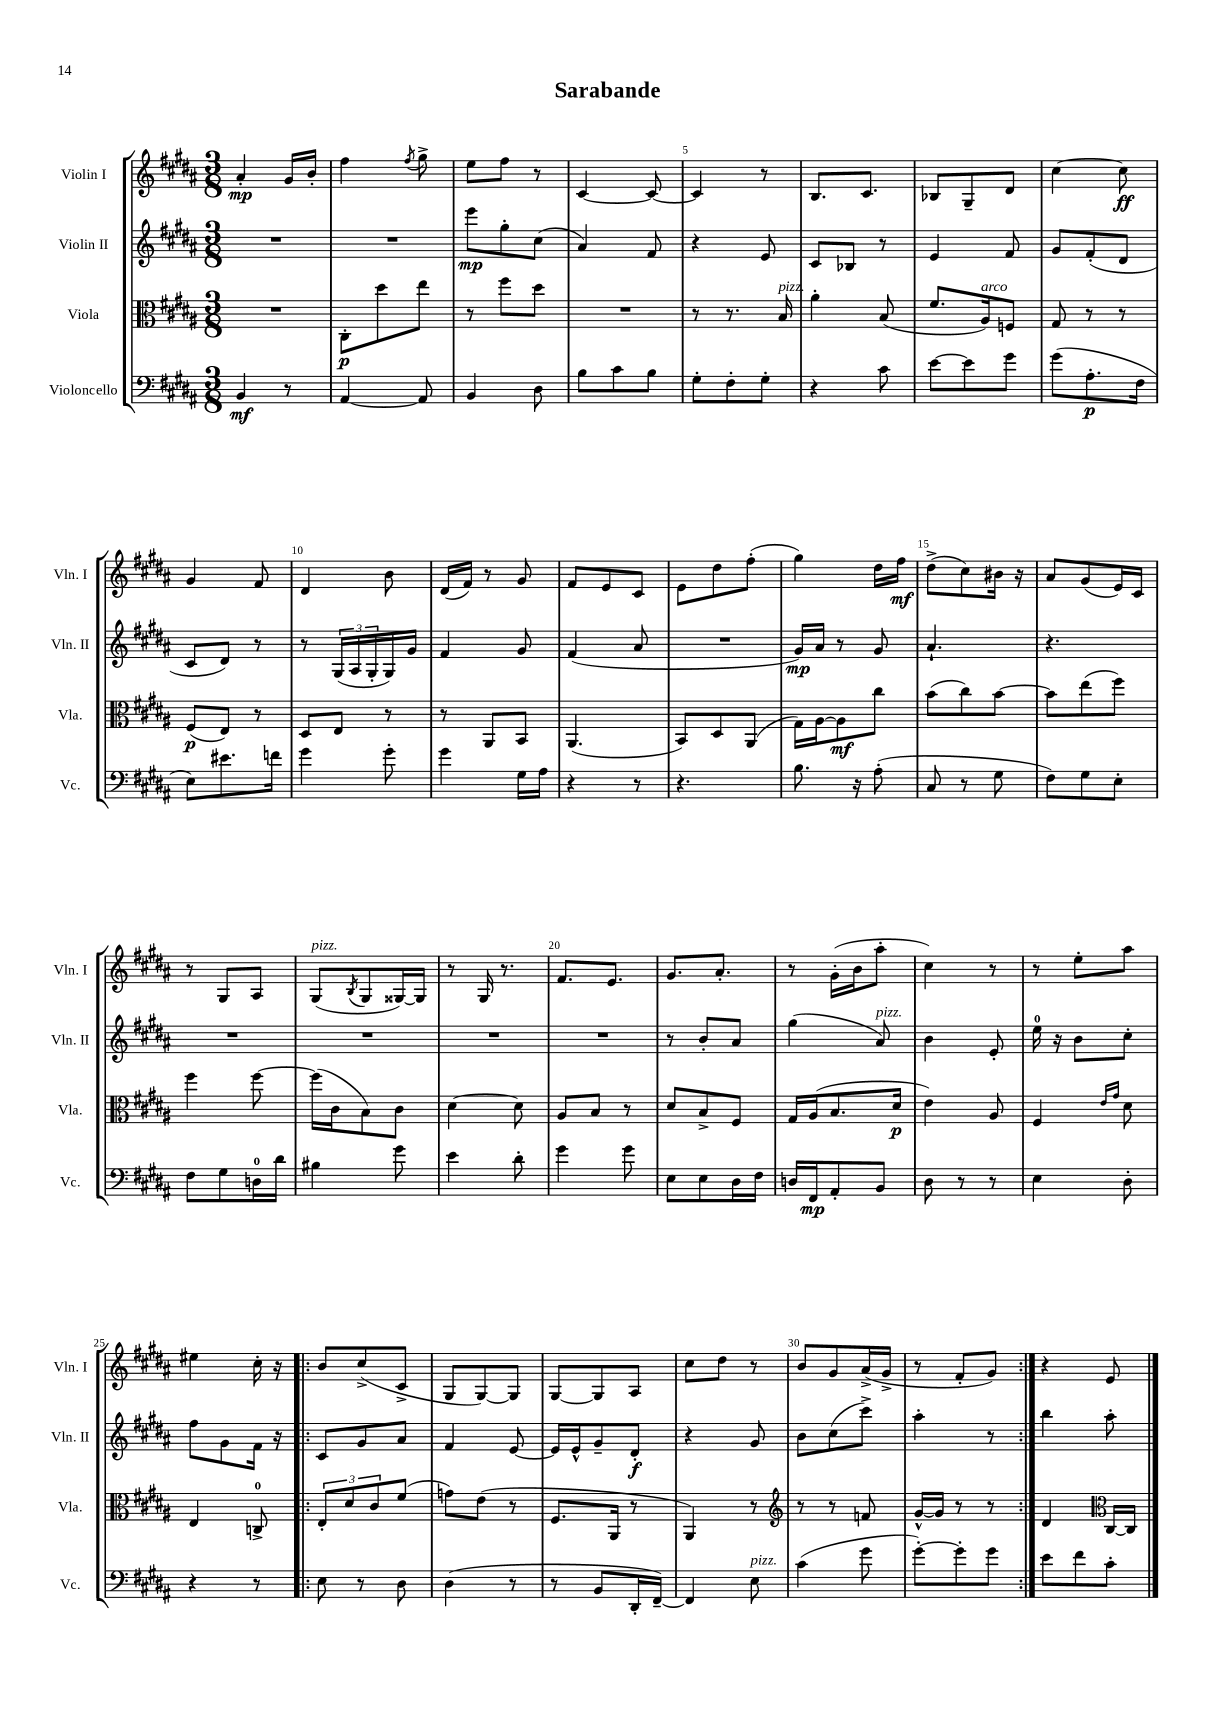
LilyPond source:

\header { title = "Sarabande" }
<<
\new StaffGroup <<
\new Staff = "s0" \with { instrumentName = "Violin I" shortInstrumentName = "Vln. I" } {
    \clef treble \key b \major \numericTimeSignature \time 3/8
    ais'4-.\mp gis'16 b'16-. |
    fis''4 \acciaccatura { fis''8 } gis''8-> |
    e''8 fis''8 r8 |
    cis'4~ cis'8~ |
    cis'4 r8 |
    b8. cis'8. |
    bes8 gis8-- dis'8 |
    cis''4~ cis''8\ff |
    gis'4 fis'8 |
    dis'4 b'8 |
    dis'16( fis'16) r8 gis'8 |
    fis'8 e'8 cis'8 |
    e'8 dis''8 fis''8-.( |
    gis''4) dis''16 fis''16\mf |
    dis''8->( cis''8) bis'16 r16 |
    ais'8 gis'8( e'16) cis'16 |
    r8 gis8 ais8 |
    gis8^\markup { \italic "pizz." }( \acciaccatura { b8 } gis8 gisis16~) gisis16 |
    r8 gis16 r8. |
    fis'8. e'8. |
    gis'8. ais'8.-. |
    r8 gis'16-.( b'16 ais''8-. |
    cis''4) r8 |
    r8 e''8-. ais''8 |
    eis''4 cis''16-. r16 |
    \repeat volta 2 { b'8 cis''8->( cis'8-> |
    gis8 gis8~) gis8 |
    gis8~ gis8 ais8 |
    cis''8 dis''8 r8 |
    b'8 gis'8 ais'16->( gis'16-> |
    r8 fis'8-. gis'8) | }
    r4 e'8 \bar "|." |
}
\new Staff = "s1" \with { instrumentName = "Violin II" shortInstrumentName = "Vln. II" } {
    \clef treble \key b \major \numericTimeSignature \time 3/8
    R4. |
    R4. |
    e'''8\mp gis''8-. cis''8( |
    ais'4) fis'8 |
    r4 e'8 |
    cis'8 bes8 r8 |
    e'4 fis'8 |
    gis'8 fis'8-.( dis'8 |
    cis'8 dis'8) r8 |
    r8 \tuplet 3/2 { gis16( ais16 gis16-. } gis16) gis'16 |
    fis'4 gis'8 |
    fis'4( ais'8 |
    R4. |
    gis'16\mp) ais'16 r8 gis'8 |
    ais'4.-! |
    r4. |
    R4. |
    R4. |
    R4. |
    R4. |
    r8 b'8-. ais'8 |
    gis''4( ais'8^\markup { \italic "pizz." }) |
    b'4 e'8-. |
    e''16-0 r16 b'8 cis''8-. |
    fis''8 gis'8 fis'16 r16 |
    \repeat volta 2 { cis'8 gis'8 ais'8 |
    fis'4 e'8~ |
    e'16 e'16-^ gis'8-- dis'8-.\f |
    r4 gis'8 |
    b'8 cis''8( cis'''8->) |
    ais''4-. r8 | }
    b''4 ais''8-. \bar "|." |
}
\new Staff = "s2" \with { instrumentName = "Viola" shortInstrumentName = "Vla." } {
    \clef alto \key b \major \numericTimeSignature \time 3/8
    R4. |
    cis8-.\p dis''8 e''8 |
    r8 fis''8 dis''8 |
    R4. |
    r8 r8. b16^\markup { \italic "pizz." } |
    ais'4-. b8( |
    fis'8. ais16^\markup { \italic "arco" }) f8 |
    gis8 r8 r8 |
    fis8\p( e8) r8 |
    dis8 e8 r8 |
    r8 ais,8 b,8 |
    ais,4.( |
    b,8) dis8 ais,8( |
    gis16) ais16~ ais8\mf cis''8 |
    b'8( cis''8) b'8~ |
    b'8 e''8( fis''8) |
    fis''4 fis''8~ |
    fis''16( cis'16 b8) cis'8 |
    dis'4~ dis'8 |
    ais8 b8 r8 |
    dis'8 b8-> fis8 |
    gis16 ais16( b8. dis'16\p |
    e'4) ais8 |
    fis4 \grace { e'16 gis'16 } dis'8 |
    e4 c8-0-> |
    \repeat volta 2 { \tuplet 3/2 { e8-. dis'8 cis'8 } fis'8( |
    g'8) e'8( r8 |
    fis8. ais,16 r8 |
    ais,4) r8 |
    \clef treble r8 r8 f'8 |
    gis'16~-^ gis'16 r8 r8 | }
    dis'4 \clef alto cis16~ cis16 \bar "|." |
}
\new Staff = "s3" \with { instrumentName = "Violoncello" shortInstrumentName = "Vc." } {
    \clef bass \key b \major \numericTimeSignature \time 3/8
    b,4\mf r8 |
    ais,4~ ais,8 |
    b,4 dis8 |
    b8 cis'8 b8 |
    gis8-. fis8-. gis8-. |
    r4 cis'8 |
    e'8~ e'8 gis'8 |
    gis'8( ais8.-.\p fis16 |
    e8) eis'8. f'16 |
    gis'4 gis'8-. |
    gis'4 gis16 ais16 |
    r4 r8 |
    r4. |
    b8. r16 ais8-.( |
    cis8 r8 gis8 |
    fis8) gis8 e8-. |
    fis8 gis8 d16-0 dis'16 |
    bis4 gis'8 |
    e'4 dis'8-. |
    gis'4 gis'8 |
    e8 e8 dis16 fis16 |
    d16 fis,16\mp ais,8-. b,8 |
    dis8 r8 r8 |
    e4 dis8-. |
    r4 r8 |
    \repeat volta 2 { e8 r8 dis8 |
    dis4( r8 |
    r8 b,8 dis,16-. fis,16~--) |
    fis,4 e8^\markup { \italic "pizz." } |
    cis'4( gis'8 |
    gis'8~-.) gis'8-. gis'8 | }
    e'8 fis'8 cis'8-. \bar "|." |
}
>>
>>
\layout { \context { \Score \override BarNumber.break-visibility = ##(#f #t #t) barNumberVisibility = #(every-nth-bar-number-visible 5) } }
